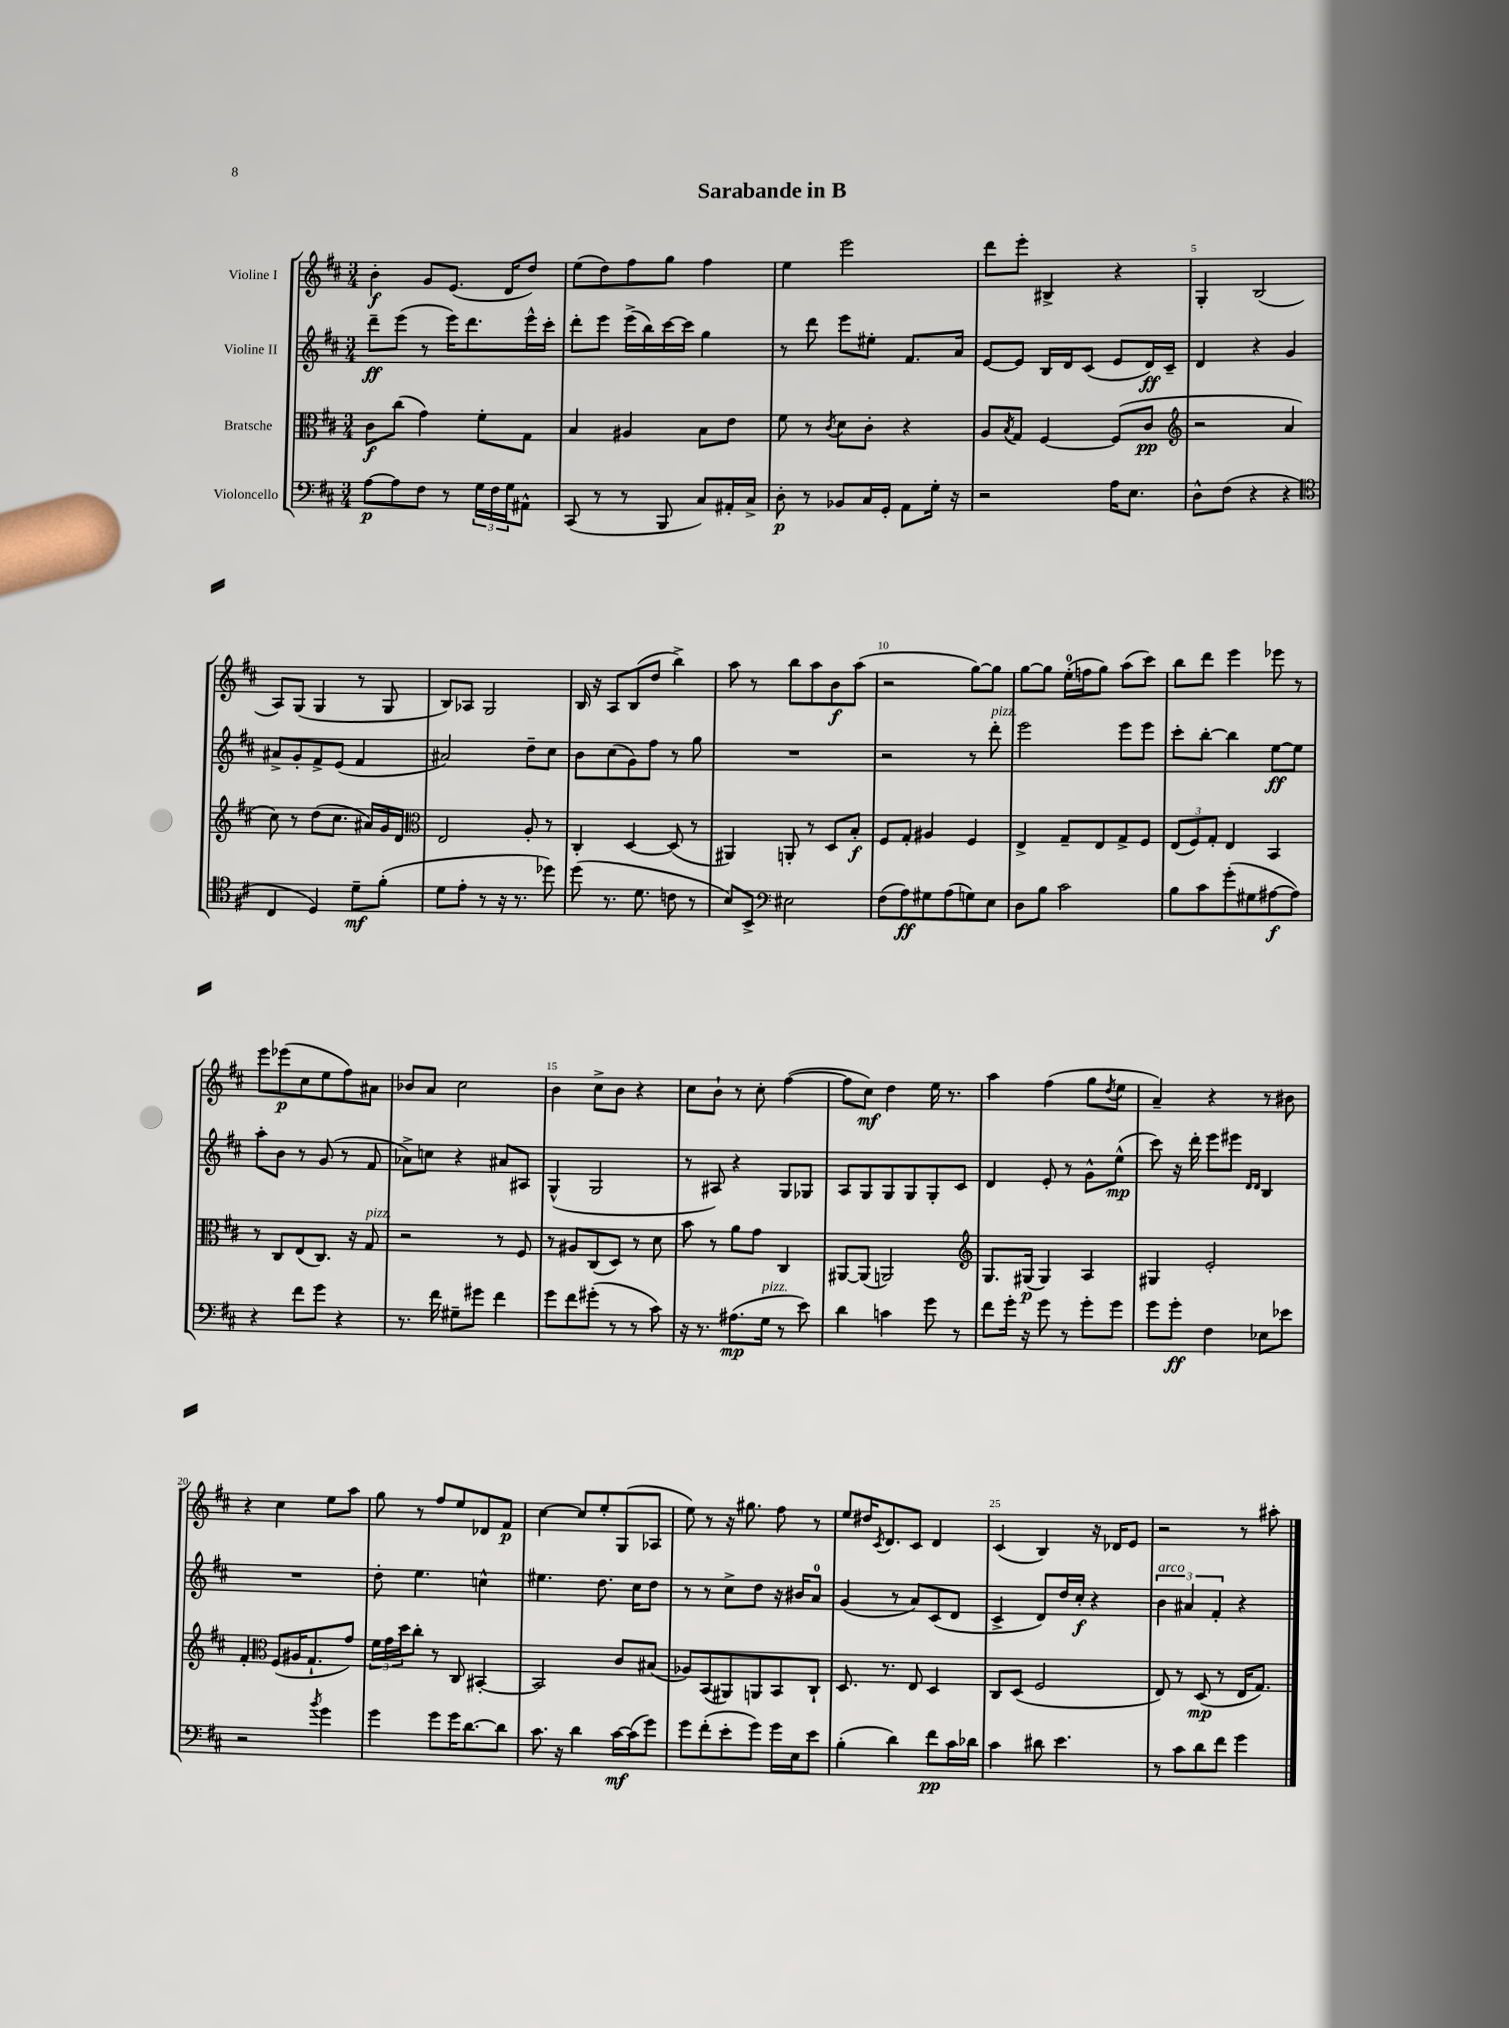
\header { title = "Sarabande in B" }
<<
\new StaffGroup <<
\new Staff = "s0" \with { instrumentName = "Violine I" } {
    \clef treble \key d \major \numericTimeSignature \time 3/4
    b'4-.\f g'8 e'8.( d'16 d''8) |
    e''8( d''8) fis''8 g''8 fis''4 |
    e''4 e'''2 |
    d'''8 e'''8-. bis4-> r4 |
    g4-. b2( |
    a8) g8( g4 r8 g8 |
    b8) aes8 g2 |
    b16 r16 a8 b8( d''8 b''4->) |
    a''8 r8 b''8 a''8 b'8\f a''8( |
    r2 g''8~) g''8 |
    g''8~ g''8 e''16-0-.( f''16 g''8) a''8( cis'''8) |
    b''8 d'''8 e'''4 ees'''8 r8 |
    e'''8 ees'''8\p( cis''8 e''8 fis''8) ais'8 |
    bes'8 a'8 cis''2 |
    b'4 cis''8-> b'8 r4 |
    cis''8 b'8-! r8 cis''8-. fis''4~( |
    fis''8 cis''8\mf) d''4 e''16 r8. |
    a''4 fis''4( g''8 \acciaccatura { d''8 } e''8 |
    a'4--) r4 r8 bis'8 |
    r4 cis''4 e''8 a''8 |
    g''8 r8 fis''8 e''8 des'8 fis'8\p |
    cis''4~ cis''8 e''8-. g8( aes8 |
    e''8) r8 r16 gis''8. fis''8 r8 |
    e''8 dis''16 \acciaccatura { cis'8 } d'8. cis'8 d'4 |
    cis'4( b4) r16 des'16 e'8 |
    r2 r8 ais''8-. \bar "|." |
}
\new Staff = "s1" \with { instrumentName = "Violine II" } {
    \clef treble \key d \major \numericTimeSignature \time 3/4
    d'''8--\ff e'''8( r8 e'''16) d'''8. e'''16-^ cis'''16-. |
    d'''8-. e'''8 e'''16->( b''16) cis'''16~ cis'''16 g''4 |
    r8 d'''8 e'''8 eis''8-. fis'8. a'16 |
    e'8~ e'8 b16 d'16 cis'8( e'8 d'16\ff) cis'16-- |
    d'4 r4 g'4 |
    ais'8-> g'8-. fis'8-> e'8( fis'4 |
    ais'2) d''8-- cis''8 |
    b'8 cis''8( g'8) fis''8 r8 g''8 |
    R2. |
    r2 r8 d'''8-.^\markup { \italic "pizz." } |
    e'''2 e'''8 e'''8 |
    cis'''8-. b''8~-. b''4 e''8~\ff e''8 |
    a''8-. b'8 r8 g'8( r8 fis'8 |
    aes'8->) c''8 r4 ais'8 ais8 |
    g4-^( g2 |
    r8 ais8) r4 g8 ges8 |
    a8 g8 g8 g8 g8-. cis'8 |
    d'4 e'8-. r8 g'8-^ e''8-^\mp( |
    cis'''8) r16 d'''16-. e'''8 eis'''8 \grace { d'16 d'16 } b4 |
    R2. |
    d''8-. e''4. c''4-^ |
    eis''4. d''8. cis''16 d''8 |
    r8 r8 cis''8-> d''8 r16 bis'16 a'8-0 |
    g'4( r8 a'8) cis'8( d'8 |
    cis'4-> d'8) d''16 cis''16-.\f r4 |
    \tuplet 3/2 { b'4^\markup { \italic "arco" } ais'4 fis'4-. } r4 \bar "|." |
}
\new Staff = "s2" \with { instrumentName = "Bratsche" } {
    \clef alto \key d \major \numericTimeSignature \time 3/4
    cis'8\f cis''8( g'4) fis'8-. g8 |
    b4 ais4 b8 e'8 |
    fis'8 r8 \acciaccatura { cis'8 } d'8 cis'8-. r4 |
    a8 \acciaccatura { b8 } g8 fis4~ fis8( cis'8\pp |
    \clef treble r2 a'4 |
    cis''8) r8 d''8( cis''8. ais'16) g'16 d'16 |
    \clef alto e2 a8-. r8 |
    cis4-. d4~ d8( r8 |
    ais,4) a,8-. r8 d8 b8-.\f |
    fis8 g8-. ais4 fis4 |
    e4-> g8-- e8 g8-> fis8 |
    \tuplet 3/2 { e8( fis8) g8-. } e4 b,4 |
    r8 cis8 e8( cis8.) r16 g8^\markup { \italic "pizz." } |
    r2 r8 fis8 |
    r8 ais8 cis8( d8) r8 d'8 |
    b'8 r8 a'8 g'8 cis4 |
    ais,8~ ais,8( a,2) |
    \clef treble g8. gis16\p( gis4) a4 |
    gis4 e'2-. |
    fis'4-. \clef alto fis8( ais16 g8.-! g'8) |
    \tuplet 3/2 { fis'16 g'16 d''16 } cis''8-. r8 cis8 bis,4~-. |
    bis,2 cis'8 bis8( |
    aes8) b,8( ais,8) a,8 b,8 cis8-! |
    d8. r8. e8 d4 |
    cis8 d8( fis2 |
    e8) r8 d8\mp( r8 e16 g8.) \bar "|." |
}
\new Staff = "s3" \with { instrumentName = "Violoncello" } {
    \clef bass \key d \major \numericTimeSignature \time 3/4
    a8~\p a8 fis8 r8 \tuplet 3/2 { g16 fis16 g16 } ais,8-^ |
    cis,8( r8 r8 b,,8 cis8) ais,16-. cis16-> |
    d8-.\p r8 bes,8 cis16 g,16-. a,8 g16-. r16 |
    r2 a16 e8. |
    d8-^ fis8( r4 r4 |
    \clef tenor cis4 d4) d'8--\mf fis'8-.( |
    d'8 e'8-. r8 r16 r8. des''8) |
    d''8( r8. d'8. c'8 r8 |
    b8) b,8-> \clef bass eis2 |
    fis8( a8\ff) gis8 a8( g8) e8 |
    d8 b8 cis'2 |
    b8 cis'8 g'8-.( gis8 ais8~\f ais8) |
    r4 fis'8 g'8 r4 |
    r8. fis'16 gis8-- gis'8 fis'4 |
    g'8 fis'8 gis'8-.( r8 r8 cis'8) |
    r16 r8. ais8.\mp( g16^\markup { \italic "pizz." } r8 e'8) |
    d'4 c'4 g'8 r8 |
    fis'8 g'16-. r16 g'8 r8 g'8-. g'8 |
    g'8 g'8-.\ff fis4 ees8 ees'8 |
    r2 \acciaccatura { b'8 } g'4 |
    g'4 g'8 g'16 d'8.~ d'8 |
    cis'8. r16 d'4 cis'16~\mf cis'16( g'8) |
    g'8 fis'8-.( e'8-. g'8) g'16 e16 e'8 |
    b4-.( d'4) fis'8\pp cis'16 des'16 |
    cis'4 dis'8 e'4. |
    r8 cis'8 d'8 fis'8 g'4 \bar "|." |
}
>>
>>
\layout { \context { \Score \override BarNumber.break-visibility = ##(#f #t #t) barNumberVisibility = #(every-nth-bar-number-visible 5) } }
